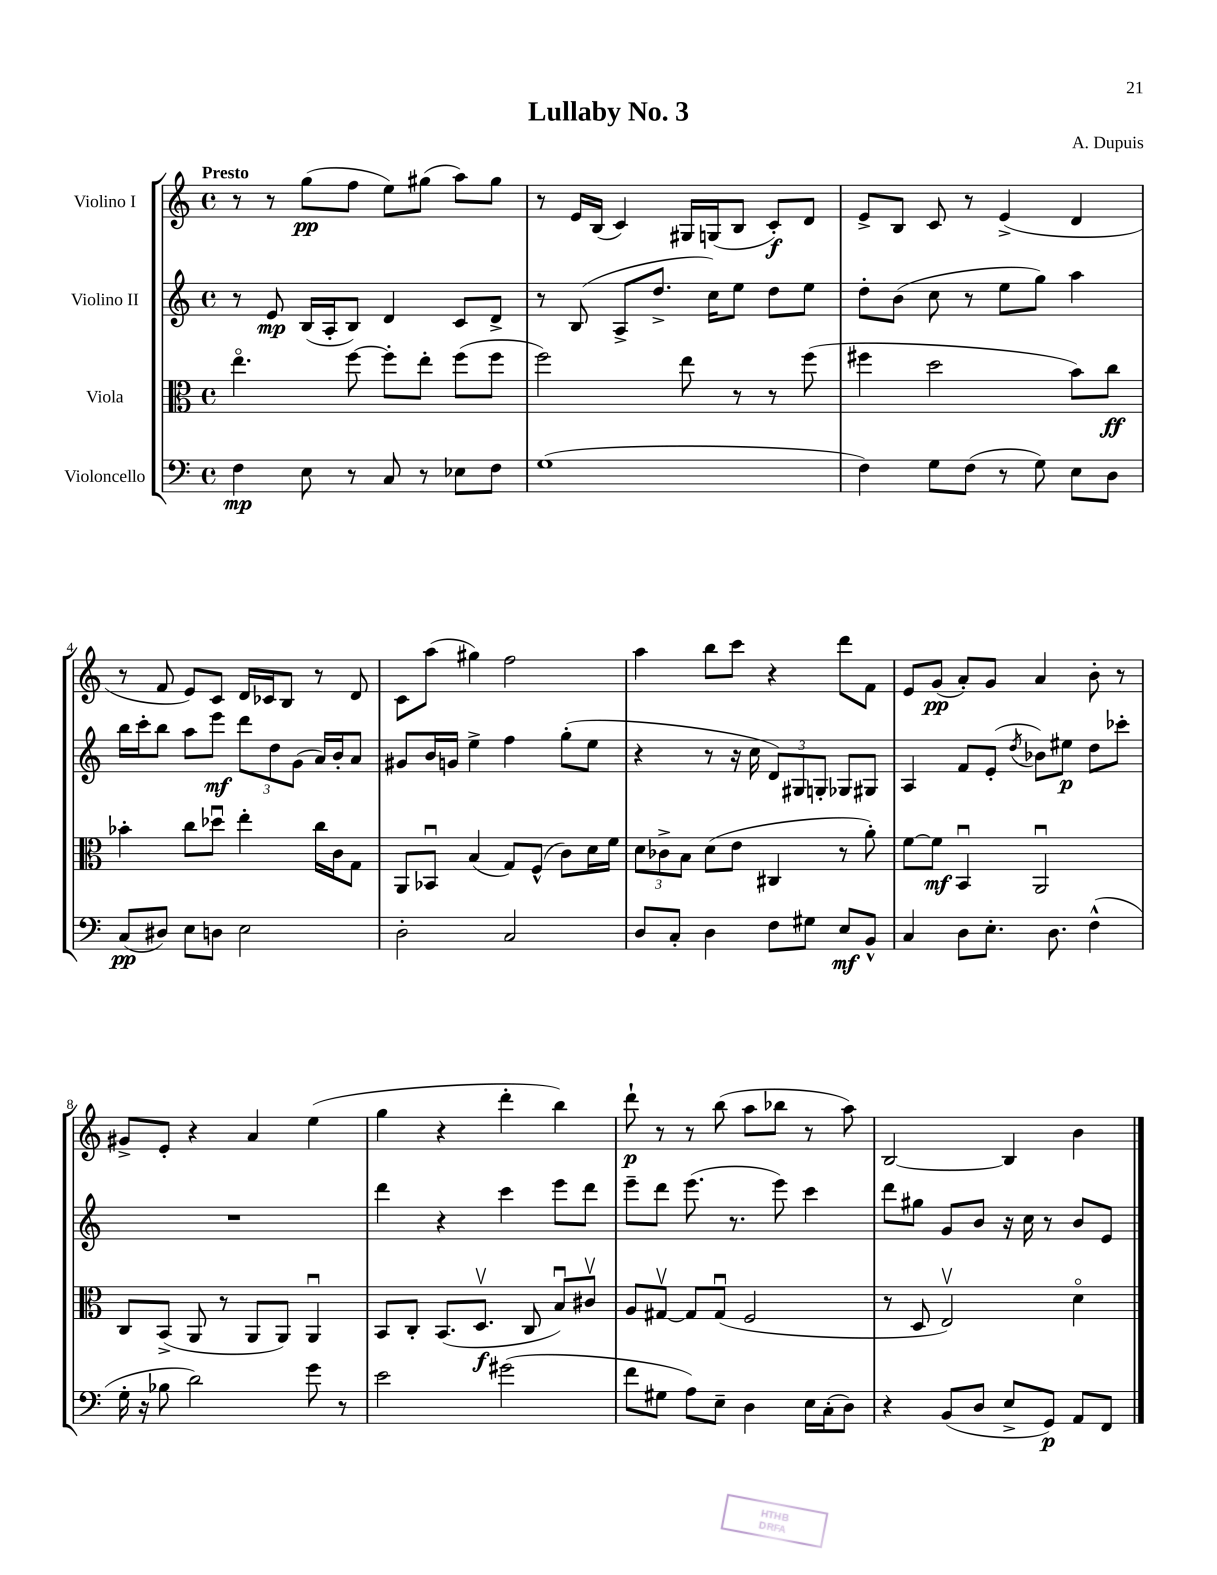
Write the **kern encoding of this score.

**kern	**kern	**kern	**kern
*staff4	*staff3	*staff2	*staff1
*clefF4	*clefC3	*clefG2	*clefG2
*k[]	*k[]	*k[]	*k[]
*M4/4	*M4/4	*M4/4	*M4/4
*met(c)	*met(c)	*met(c)	*met(c)
4F\	4.eeo\	8r	8r
.	.	8e/	8r
8E\	.	(16B/LL	(8gg\L
.	.	16A'/J	.
8r	[8ff\	8B/J)	8ff\J
8C/	8ff'\]L	4d/	8ee\L)
8r	8ee'\J	.	(8gg#\J
8E-\L	(8ff\L	8c/L	8aa\L)
8F\J	8ff\J	8d^/J	8gg#\J
=	=	=	=
(1G	2ff\)	8r	8r
.	.	(8B/	16e/LL
.	.	.	(16B/JJ
.	.	8A^/L	4c/)
.	.	8.dd^/J	.
.	8ee\	.	16G#/LL
.	.	16cc\LK)	(16G/J
.	8r	8ee\J	8B/J
.	8r	8dd\L	8c'/L)
.	(8ff\	8ee\J	8d/J
=	=	=	=
4F\)	4ff#\	8dd'\L	8e^/L
.	.	(8b\J	8B/J
8G\L	2dd\	8cc\	8c/
(8F\J	.	8r	8r
8r	.	8ee\L	(4e^/
8G\)	.	8gg\J)	.
8E\L	8b\L)	4aa\	4d/
8D\J	8cc\J	.	.
=	=	=	=
(8C/L	4b-'\	16bb\LL	8r
.	.	16ccc'\J	.
8D#/J)	.	8bb\J	8f/
8E\L	8cc\L	8aa\L	8e/L)
8D\J	8dd-u\J	8eee\J	8c/J
2E\	4ee'\	12ddd\L	16d/LL
.	.	.	16c-/J
.	.	12dd\	.
.	.	.	8B/J
.	.	(12g\J	.
.	16cc\LL	16a/LL)	8r
.	16c\J	16b'/J	.
.	8G\J	8a/J	8d/
=	=	=	=
2D'\	8AA/L	8g#/L	8c\L
.	8BB-u/J	16b/L	(8aa\J
.	.	16g/JJ	.
.	(4B/	4ee^\	4gg#\)
2C/	8G/L)	4ff\	2ff\
.	(8F^^/J	.	.
.	8c\L)	(8gg'\L	.
.	16d\L	8ee\J	.
.	16f\JJ	.	.
=	=	=	=
8D/L	12d\L	4r	4aa\
.	12c-^\	.	.
8C'/J	.	.	.
.	12B\J	.	.
4D\	(8d\L	8r	8bb\L
.	8e\J	16r	8ccc\J
.	.	16cc\	.
8F\L	4C#/	12d/L)	4r
.	.	12G#/	.
8G#\J	.	.	.
.	.	12G'/J	.
8E/L	8r	8G-/L	8ddd\L
8BB^^/J	8a'\)	8G#/J	8f\J
=	=	=	=
4C/	[8f\L	4A/	8e/L
.	8f\]J	.	(8g/J
8D\L	4BBu/	8f/L	8a'/L)
8.E'\J	.	(8e'/J	8g/J
.	.	8qdd/	.
.	2AAu/	8b-\L)	4a/
8.D\	.	.	.
.	.	8ee#\J	.
(4F^^\	.	8dd\L	8b'\
.	.	8ccc-'\J	8r
=	=	=	=
16G'\	8C/L	1r	8g#^/L
16r	.	.	.
8B-\	(8BB^/J	.	8e'/J
2d\)	8AA/	.	4r
.	8r	.	.
.	8AA/L	.	4a/
.	8AA/J)	.	.
8g\	4AAu/	.	(4ee\
8r	.	.	.
=	=	=	=
2e\	8BB/L	4ddd\	4gg\
.	8C'/J	.	.
.	(8.BB/L	4r	4r
.	8.Dv/J	.	.
(2g#\	.	4ccc\	4ddd'\
.	8C/	.	.
.	8Bu/L)	8eee\L	4bb\)
.	8c#v/J	8ddd\J	.
=	=	=	=
8f\L	8A/L	8eee~\L	8ddd`\
8G#\J	[8G#v/J	8ddd\J	8r
8A\L)	8G#/]L	(8.eee\	8r
8E~\J	(8G#u/J	.	(8bb\
.	.	8.r	.
4D\	2F/	.	8aa\L
.	.	8eee\)	8bb-\J
16E\LL	.	4ccc\	8r
(16C'\J	.	.	.
8D\J)	.	.	8aa\)
=	=	=	=
4r	8r	8ddd\L	[2B/
.	8D/	8gg#\J	.
(8BB/L	2Ev/)	8g/L	.
8D/J	.	8b/J	.
8E^/L	.	16r	4B/]
.	.	16cc\	.
8GG/J)	.	8r	.
8AA/L	4do\	8b/L	4b\
8FF/J	.	8e/J	.
==	==	==	==
*-	*-	*-	*-
